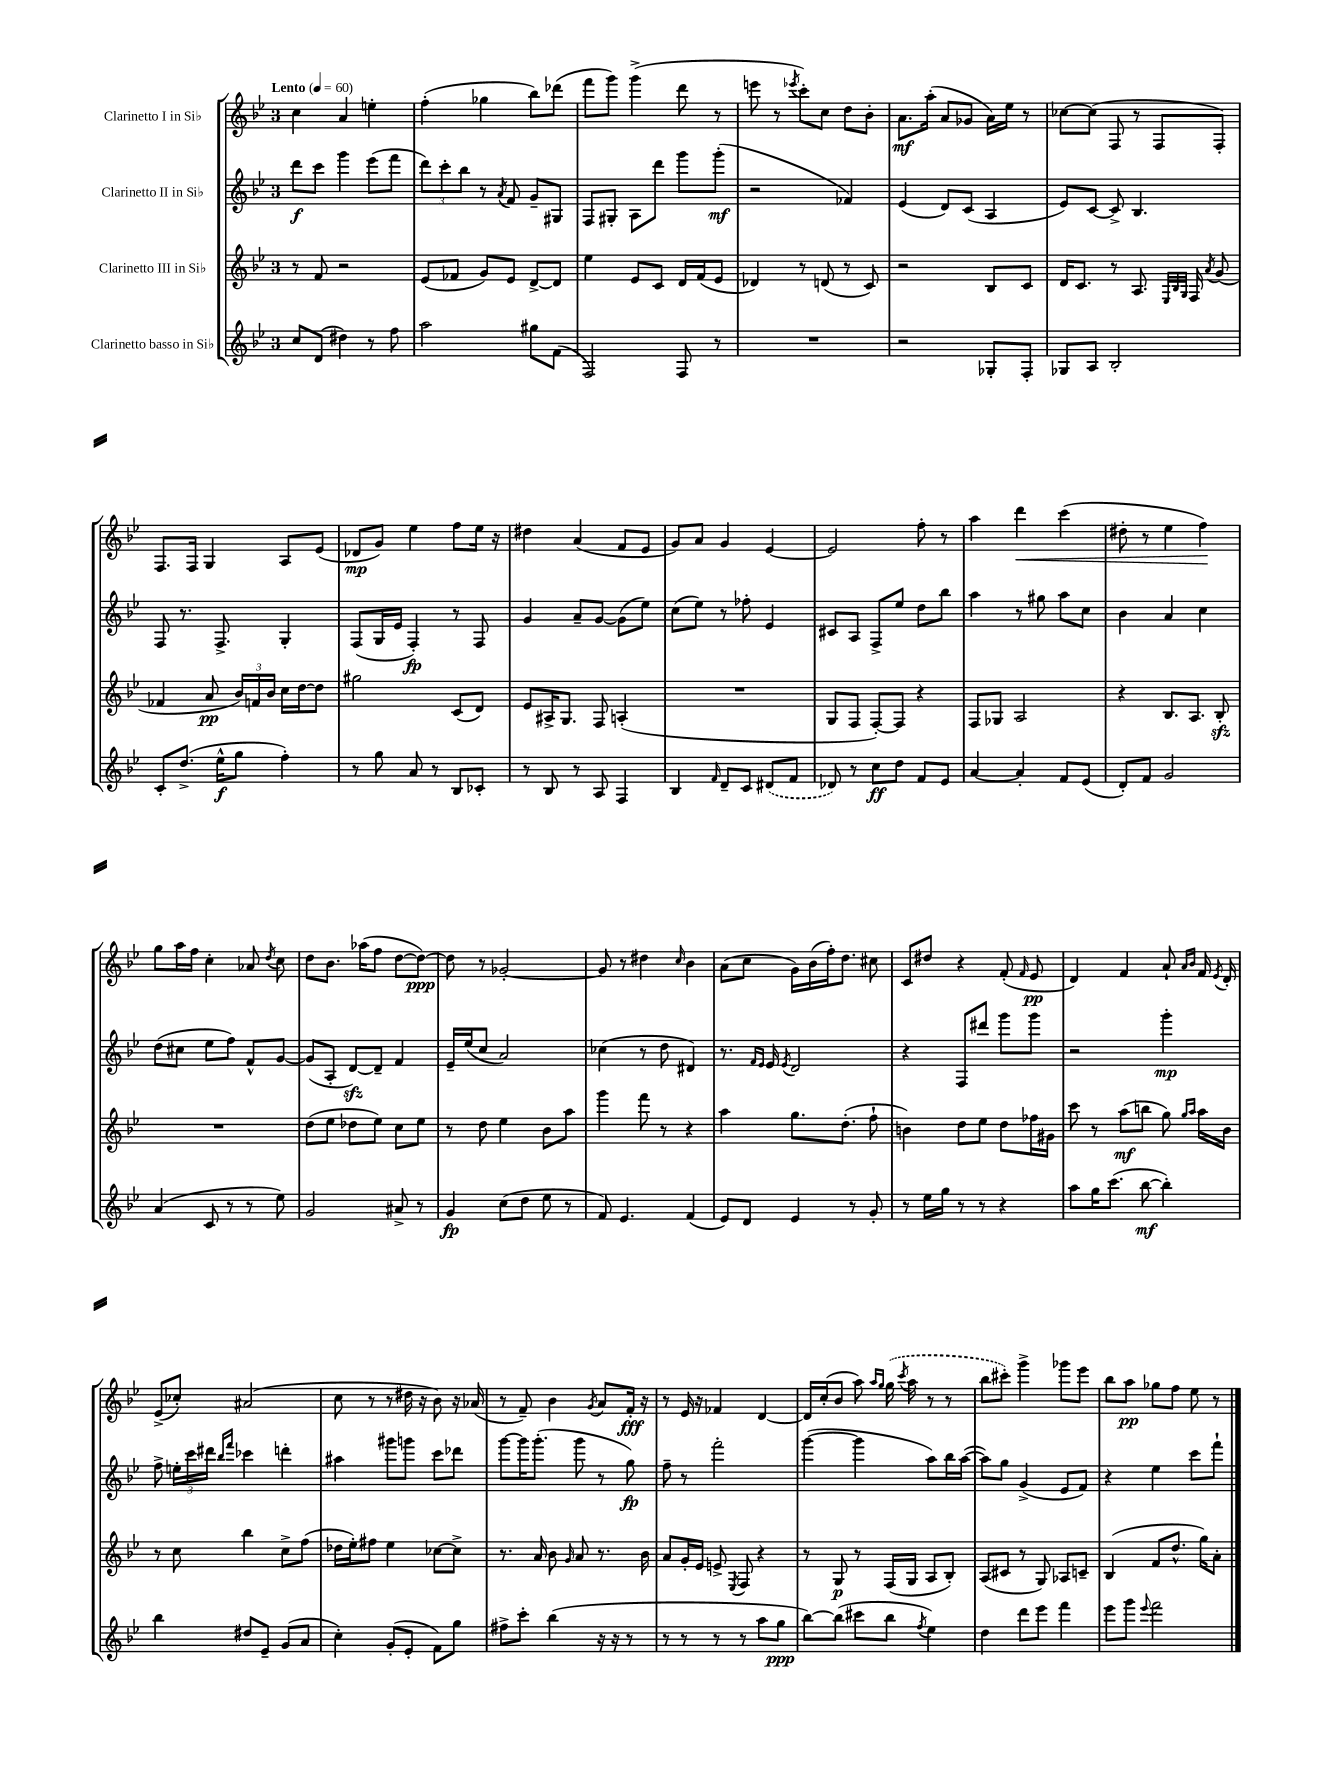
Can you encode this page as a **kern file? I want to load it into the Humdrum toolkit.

**kern	**kern	**kern	**kern
*staff4	*staff3	*staff2	*staff1
*clefG2	*clefG2	*clefG2	*clefG2
*k[b-e-]	*k[b-e-]	*k[b-e-]	*k[b-e-]
*M3/4	*M3/4	*M3/4	*M3/4
*MM60	*MM60	*MM60	*MM60
8cc	8r	8ddd	4cc
(8d	8f	8ccc	.
4dd#)	2r	4ggg	4a
8r	.	(8eee-	4ee'
8ff	.	8fff	.
=	=	=	=
2aa	(8e-	12ddd)	(4ff'
.	.	12ccc'	.
.	8f-	.	.
.	.	12bb-	.
.	8g)	8r	4gg-
.	.	8qa	.
.	8e-	8f	.
8gg#	[8d^	8g~	8bb-)
(8f	8d]	8G#	(8ddd-
=	=	=	=
2F)	4ee-	8F	8fff
.	.	8G#'	8ggg)
.	8e-	8A	(4ggg^
.	8c	8ddd	.
8F	16d	8ggg	8ddd
.	(16f	.	.
8r	8e-	(8ggg'	8r
=	=	=	=
2.r	4d-)	2r	8eee
.	.	.	8r
.	.	.	8qeee-
.	8r	.	8ccc')
.	(8d	.	8cc
.	8r	4f-)	8dd
.	8c)	.	8b-'
=	=	=	=
2r	2r	(4e-	8.a
.	.	.	(16aa'
.	.	8d)	8a
.	.	(8c	8g-
8G-'	8B-	4A	16a)
.	.	.	16ee-
8F'	8c	.	8r
=	=	=	=
8G-	16d	8e-)	[8cc-
.	8.c	.	.
8A	.	[8c	(8cc-]
2B-'	8r	8c^]	8F
.	8.A	4.B-	8r
.	.	.	8F
.	32qqE-	.	.
.	32qqB-	.	.
.	32qqG	.	.
.	16F	.	.
.	8qa	.	.
.	(8g	.	8F')
=	=	=	=
8c'	4f-	8F	8.F
(8.dd^	.	8.r	.
.	.	.	16F
.	8a	.	4G
16ee-^^	.	8.F^	.
8gg	24b-)	.	.
.	24f	.	.
.	24b-	.	.
4ff')	16cc	4G'	8A
.	[16dd	.	.
.	8dd]	.	(8e-
=	=	=	=
8r	2gg#	(8F	8d-
8gg	.	16G	8g)
.	.	16e-	.
8a	.	4F')	4ee-
8r	.	.	.
8B-	(8c	8r	8ff
8c-'	8d)	8F	16ee-
.	.	.	16r
=	=	=	=
8r	8e-	4g	4dd#
8B-	16A#^	.	.
.	8.G	.	.
8r	.	8a~	(4a
8A	8F	[8g	.
4F	(4A'	(8g]	8f
.	.	8ee-)	8e-
=	=	=	=
4B-	2.r	(8cc	8g)
.	.	8ee-)	8a
16qqf	.	.	.
8d~	.	8r	4g
8c	.	8ff-'	.
(8d#	.	4e-	[4e-
8f	.	.	.
=	=	=	=
8d-)	8G	8c#	2e-]
8r	8F	8A	.
8cc	[8F')	8F^	.
8dd	8F]	8ee-	.
8f	4r	8dd	8ff'
8e-	.	8bb-	8r
=	=	=	=
[4a	8F	4aa	4aa
.	8G-	.	.
4a']	2A	8r	4ddd
.	.	8gg#	.
8f	.	8aa	(4ccc
(8e-	.	8cc	.
=	=	=	=
8d')	4r	4b-	8dd#'
8f	.	.	8r
2g	8.B-	4a	4ee-
.	8.A	.	.
.	.	4cc	4ff)
.	8B-'	.	.
=	=	=	=
(4a	2.r	(8dd	8gg
.	.	8cc#	16aa
.	.	.	16ff
8c	.	8ee-	4cc'
8r	.	8ff)	.
8r	.	8f^^	8a-
.	.	.	8qdd
8ee-)	.	[8g	8cc
=	=	=	=
2g	(8dd	(8g]	8dd
.	8ee-	8A'	8.b-
.	8dd-	[8d)	.
.	.	.	(16aa-
.	8ee-)	8d~]	8ff
8a#^	8cc	4f	[8dd
8r	8ee-	.	8dd_)
=	=	=	=
4g	8r	16e-~	8dd]
.	.	(16ee-	.
.	8dd	8cc	8r
(8cc	4ee-	2a)	[2g-'
8dd	.	.	.
8ee-	8b-	.	.
8r	8aa	.	.
=	=	=	=
8f)	4ggg	(4cc-	8g-]
4.e-	.	.	8r
.	8fff	8r	4dd#
.	8r	8dd	.
.	.	.	16qqcc
(4f	4r	4d#)	4b-
=	=	=	=
8e-)	4aa	8.r	(8a
8d	.	.	8cc
.	.	16qqf	.
.	.	16qqe-	.
.	.	16e-	.
.	.	8qe-	.
4e-	8.gg	2d	16g)
.	.	.	(16b-
.	.	.	16ff')
.	(8.dd'	.	8.dd
8r	.	.	.
8g'	8ff`	.	8cc#
=	=	=	=
8r	4b)	4r	8c
16ee-	.	.	8dd#
16gg	.	.	.
8r	8dd	8F	4r
8r	8ee-	8ddd#	.
4r	8dd	8ggg	(8f'
.	.	.	16qqf
.	16ff-	8ggg	8e-
.	16g#	.	.
=	=	=	=
8aa	8ccc	2r	4d)
16gg	8r	.	.
(8.ccc	.	.	.
.	(8aa	.	4f
[8bb-	8bb	.	.
4bb-'])	8gg)	4ggg'	8a`
.	16qqgg	.	16qqa
.	16qqaa	.	16qqb-
.	16aa	.	16f
.	.	.	8qe-
.	16b-	.	16d'
=	=	=	=
4bb-	8r	8ff^	(8e-^
.	8cc	24ee'	8cc-')
.	.	24ccc	.
.	.	24ddd#	.
.	.	16qqbb-	.
.	.	16qqfff	.
8dd#	4bb-	4ccc-	(2a#
8e-~	.	.	.
(8g	8cc^	4ddd'	.
8a	(8ff	.	.
=	=	=	=
4cc')	16dd-	4aa#	8cc
.	16ee-')	.	.
.	8ff#	.	8r
(8g'	4ee-	8ggg#	8r
8e-'	.	8ggg	16dd#
.	.	.	16r
8f)	[8cc-	8ccc	8b-)
8gg	8cc-^]	8ddd-	16r
.	.	.	(16a-
=	=	=	=
8ff#^	8.r	[8ggg	8r
8ccc'	.	16ggg]	8f~)
.	16a	(8.ggg'	.
(4bb-	8b-	.	4b-
.	16qqg	.	.
.	8a	8ggg	.
.	.	.	8qg
16r	8.r	8r	8a
16r	.	.	.
8r	.	8gg)	16f'
.	16b-	.	16r
=	=	=	=
8r	8a	8ff~	8r
8r	16g'	8r	16e-
.	16e-	.	16r
8r	8e^	2fff'	4f-
.	8qE-	.	.
8r	8F	.	.
8aa	4r	.	[4d
8gg	.	.	.
=	=	=	=
[8bb-)	8r	([4ggg	16d]
.	.	.	(16cc'
(8bb-]	8G	.	8b-
8ccc#	8r	4ggg]	8aa)
.	.	.	16qqaa
.	.	.	16qqgg
8bb-	(16F	.	(16gg
.	.	.	8qccc
.	16G	.	16aa
8qff	.	.	.
4ee-)	8A	8aa)	8r
.	8B-')	16bb-	8r
.	.	([16aa	.
=	=	=	=
4dd	(8A	8aa])	8bb-
.	8c#	8gg	8ccc#')
8ddd	8r	(4g^	4ggg^
8eee-	8G)	.	.
4fff	8A-	8e-	8ggg-
.	8c~	8f)	8eee-
=	=	=	=
8eee-	(4B-	4r	8bb-
8ggg	.	.	8aa
8qqeee-	.	.	.
2fff	8f	4ee-	8gg-
.	8.dd^^	.	8ff
.	.	8ccc	8ee-
.	16gg)	.	.
.	8a'	8fff`	8r
==	==	==	==
*-	*-	*-	*-
